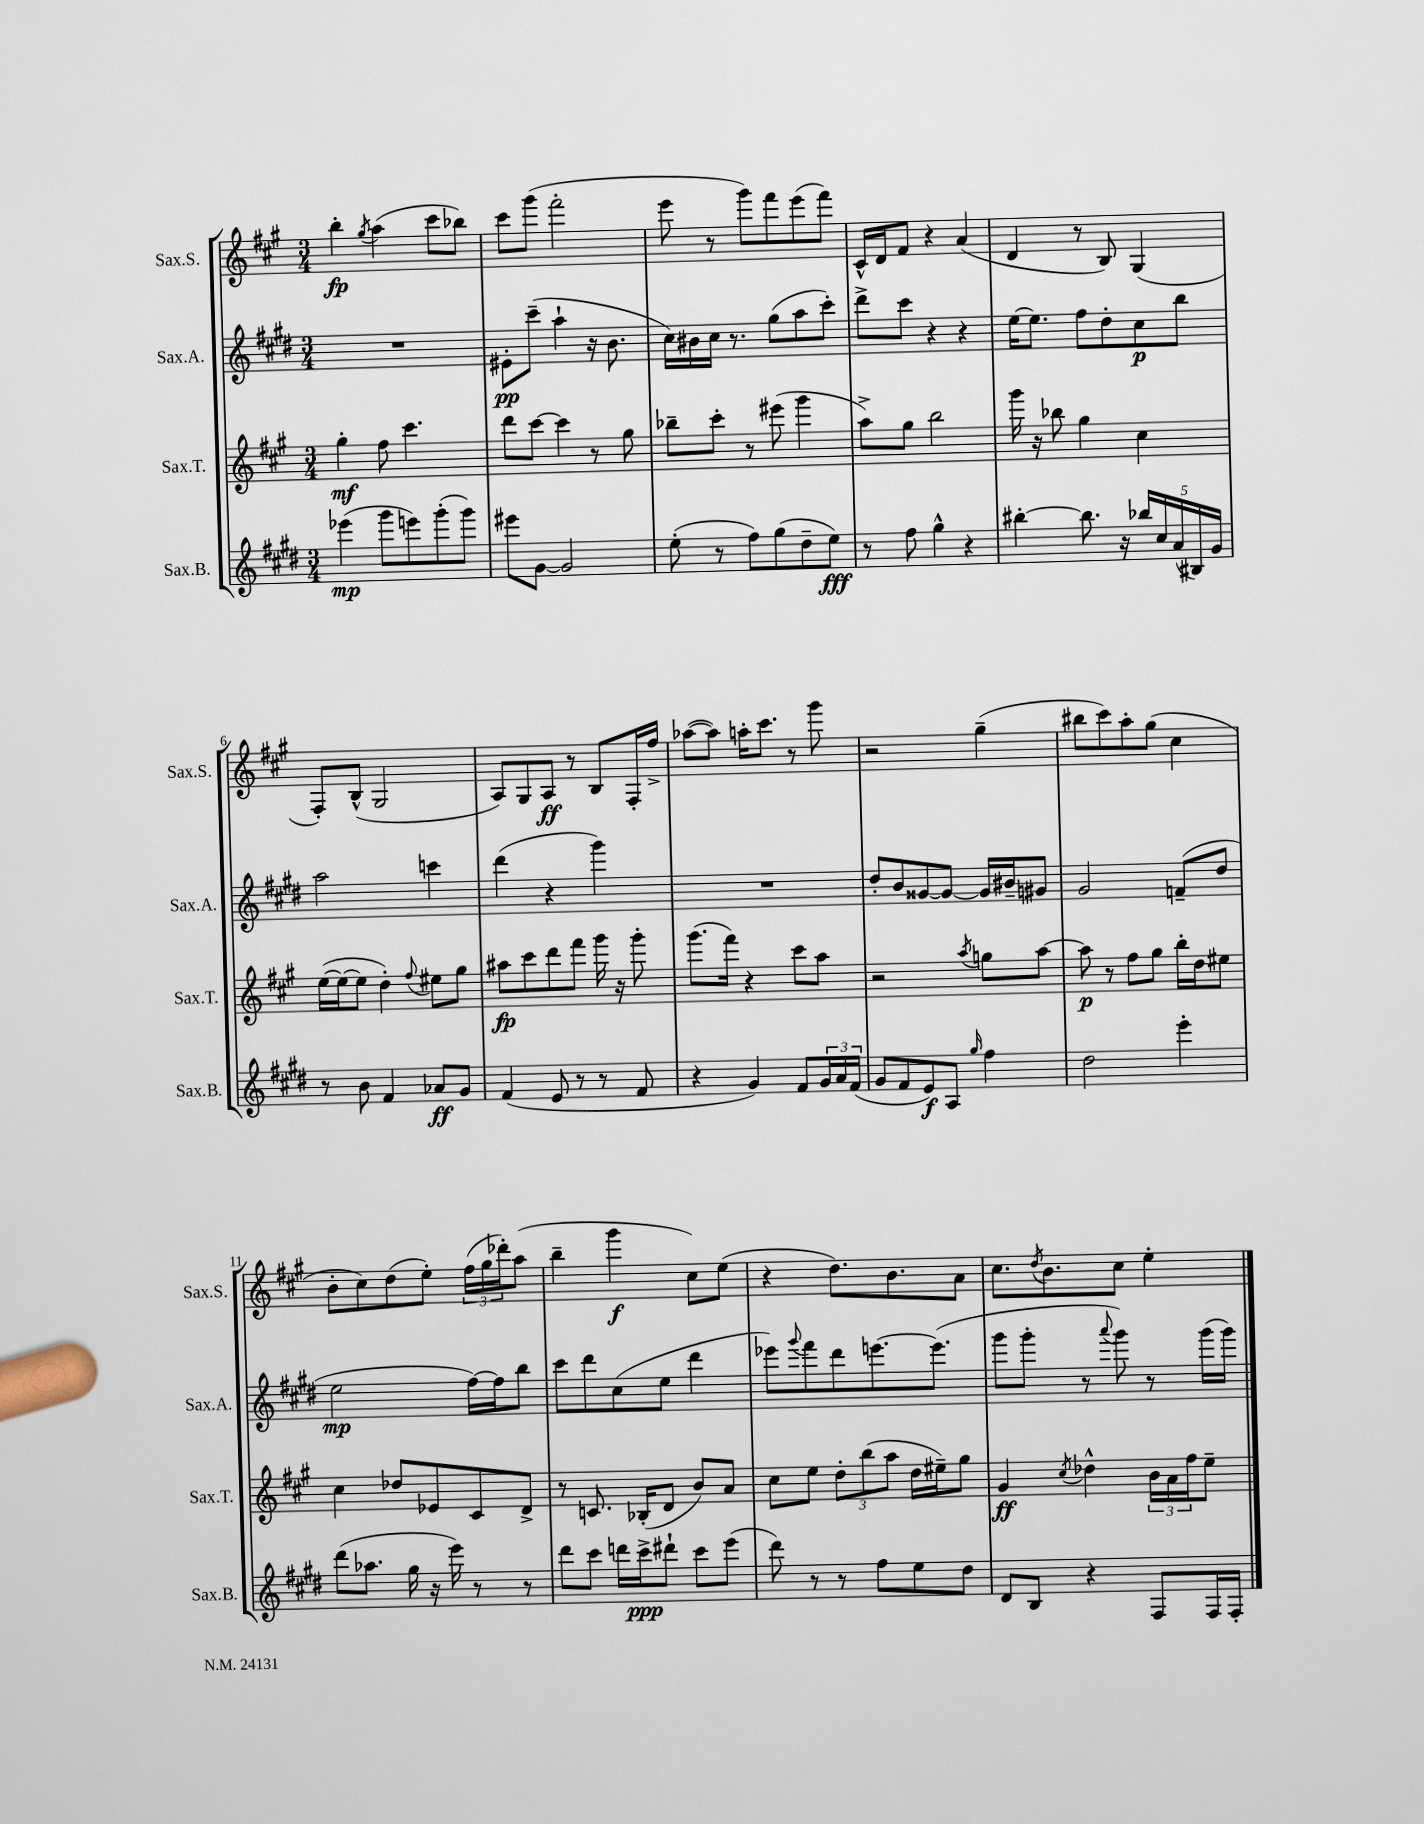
<<
\new StaffGroup <<
\new Staff = "s0" \with { instrumentName = "Sax.S." shortInstrumentName = "Sax.S." } {
    \clef treble \key a \major \numericTimeSignature \time 3/4
    b''4-.\fp \acciaccatura { gis''8 } a''4( cis'''8 bes''8) |
    cis'''8 gis'''8( fis'''2-. |
    e'''8 r8 gis'''8) fis'''8 e'''8( fis'''8) |
    cis'16-^ d'16 fis'8 r4 a'4( |
    d'4 r8 b8) gis4( |
    fis8-.) b8-^( gis2 |
    a8) gis8 a8\ff r8 b8 fis16-. fis''16-> |
    aes''8~( aes''8) a''16-. cis'''8. r8 gis'''8 |
    r2 gis''4--( |
    bis''8 cis'''8) a''8-. gis''8( cis''4 |
    b'8-. cis''8) d''8( e''8-.) \tuplet 3/2 { fis''16( gis''16 des'''16-.) } a''8( |
    b''4-- gis'''4\f cis''8) e''8( |
    r4 d''8.) b'8. a'8 |
    cis''8. \acciaccatura { d''8 } b'8. cis''8 e''4-. \bar "|." |
}
\new Staff = "s1" \with { instrumentName = "Sax.A." shortInstrumentName = "Sax.A." } {
    \clef treble \key e \major \numericTimeSignature \time 3/4
    R2. |
    eis'8-.\pp cis'''8--( a''4-! r16 b'8. |
    cis''16) bis'16 cis''16 r8. gis''8( a''8 cis'''8-.) |
    dis'''8-> cis'''8 r4 r4 |
    e''16~ e''8. fis''8 dis''8-. cis''8\p b''8 |
    a''2 c'''4 |
    dis'''4( r4 gis'''4) |
    R2. |
    dis''8-. b'8 gisis'8~ gisis'8~ gisis'16 bis'16-- gis'8 |
    gis'2 f'8--( dis''8 |
    e''2\mp fis''16~) fis''16 b''8 |
    cis'''8 dis'''8 cis''8( e''8 dis'''4 |
    ees'''8) \appoggiatura { gis'''8 } fis'''8 dis'''8 e'''8.~ e'''8.( |
    gis'''8 gis'''8-. r8 \appoggiatura { a'''8 } gis'''8) r8 gis'''16( gis'''16) \bar "|." |
}
\new Staff = "s2" \with { instrumentName = "Sax.T." shortInstrumentName = "Sax.T." } {
    \clef treble \key a \major \numericTimeSignature \time 3/4
    gis''4-.\mf fis''8 cis'''4. |
    d'''8 cis'''8~ cis'''4 r8 gis''8 |
    bes''8-- cis'''8-. r8 eis'''8( gis'''4 |
    a''8->) gis''8 b''2 |
    gis'''16 r16 bes''8 gis''4 cis''4 |
    e''16~( e''16~ e''8 d''4-.) \appoggiatura { fis''8 } eis''8 gis''8 |
    ais''8\fp cis'''8 d'''8 fis'''8 gis'''16 r16 gis'''8-. |
    gis'''8.( fis'''16) r4 cis'''8 a''8 |
    r2 \acciaccatura { a''8 } g''8 a''8~ |
    a''8\p r8 fis''8 gis''8 b''16-. d''16 eis''8 |
    cis''4 des''8 ees'8 cis'8 d'8-> |
    r8 c'8. bes16-.( d'8 b'8) a'8 |
    cis''8 e''8 \tuplet 3/2 { d''8-. b''8( a''8 } d''16 eis''16--) gis''8 |
    gis'4\ff \acciaccatura { cis''8 } des''4-^ \tuplet 3/2 { b'16 a'16 fis''16 } e''8-- \bar "|." |
}
\new Staff = "s3" \with { instrumentName = "Sax.B." shortInstrumentName = "Sax.B." } {
    \clef treble \key e \major \numericTimeSignature \time 3/4
    ees'''4\mp( gis'''8 e'''8) gis'''8-.( gis'''8) |
    eis'''8 gis'8~ gis'2 |
    e''8-.( r8 fis''8) gis''8( dis''8-- e''8\fff) |
    r8 fis''8 gis''4-^ r4 |
    bis''4~-. bis''8. r16 \tuplet 5/4 { bes''16 cis''16 a'16( bis16) gis'16 } |
    r8 b'8 fis'4 aes'8\ff gis'8 |
    fis'4( e'8 r8 r8 fis'8 |
    r4 gis'4) fis'8 \tuplet 3/2 { gis'16 a'16 fis'16( } |
    gis'8 fis'8 e'8\f) a8 \grace { gis''16 } fis''4 |
    dis''2 e'''4-. |
    dis'''8( aes''8. gis''16 r16 e'''16) r8 r8 |
    dis'''8 cis'''8 d'''16 cis'''16->\ppp dis'''8-! cis'''8 e'''8( |
    dis'''8) r8 r8 fis''8 e''8 dis''8 |
    dis'8 b8 r4 fis8 fis16 fis16-. \bar "|." |
}
>>
>>
